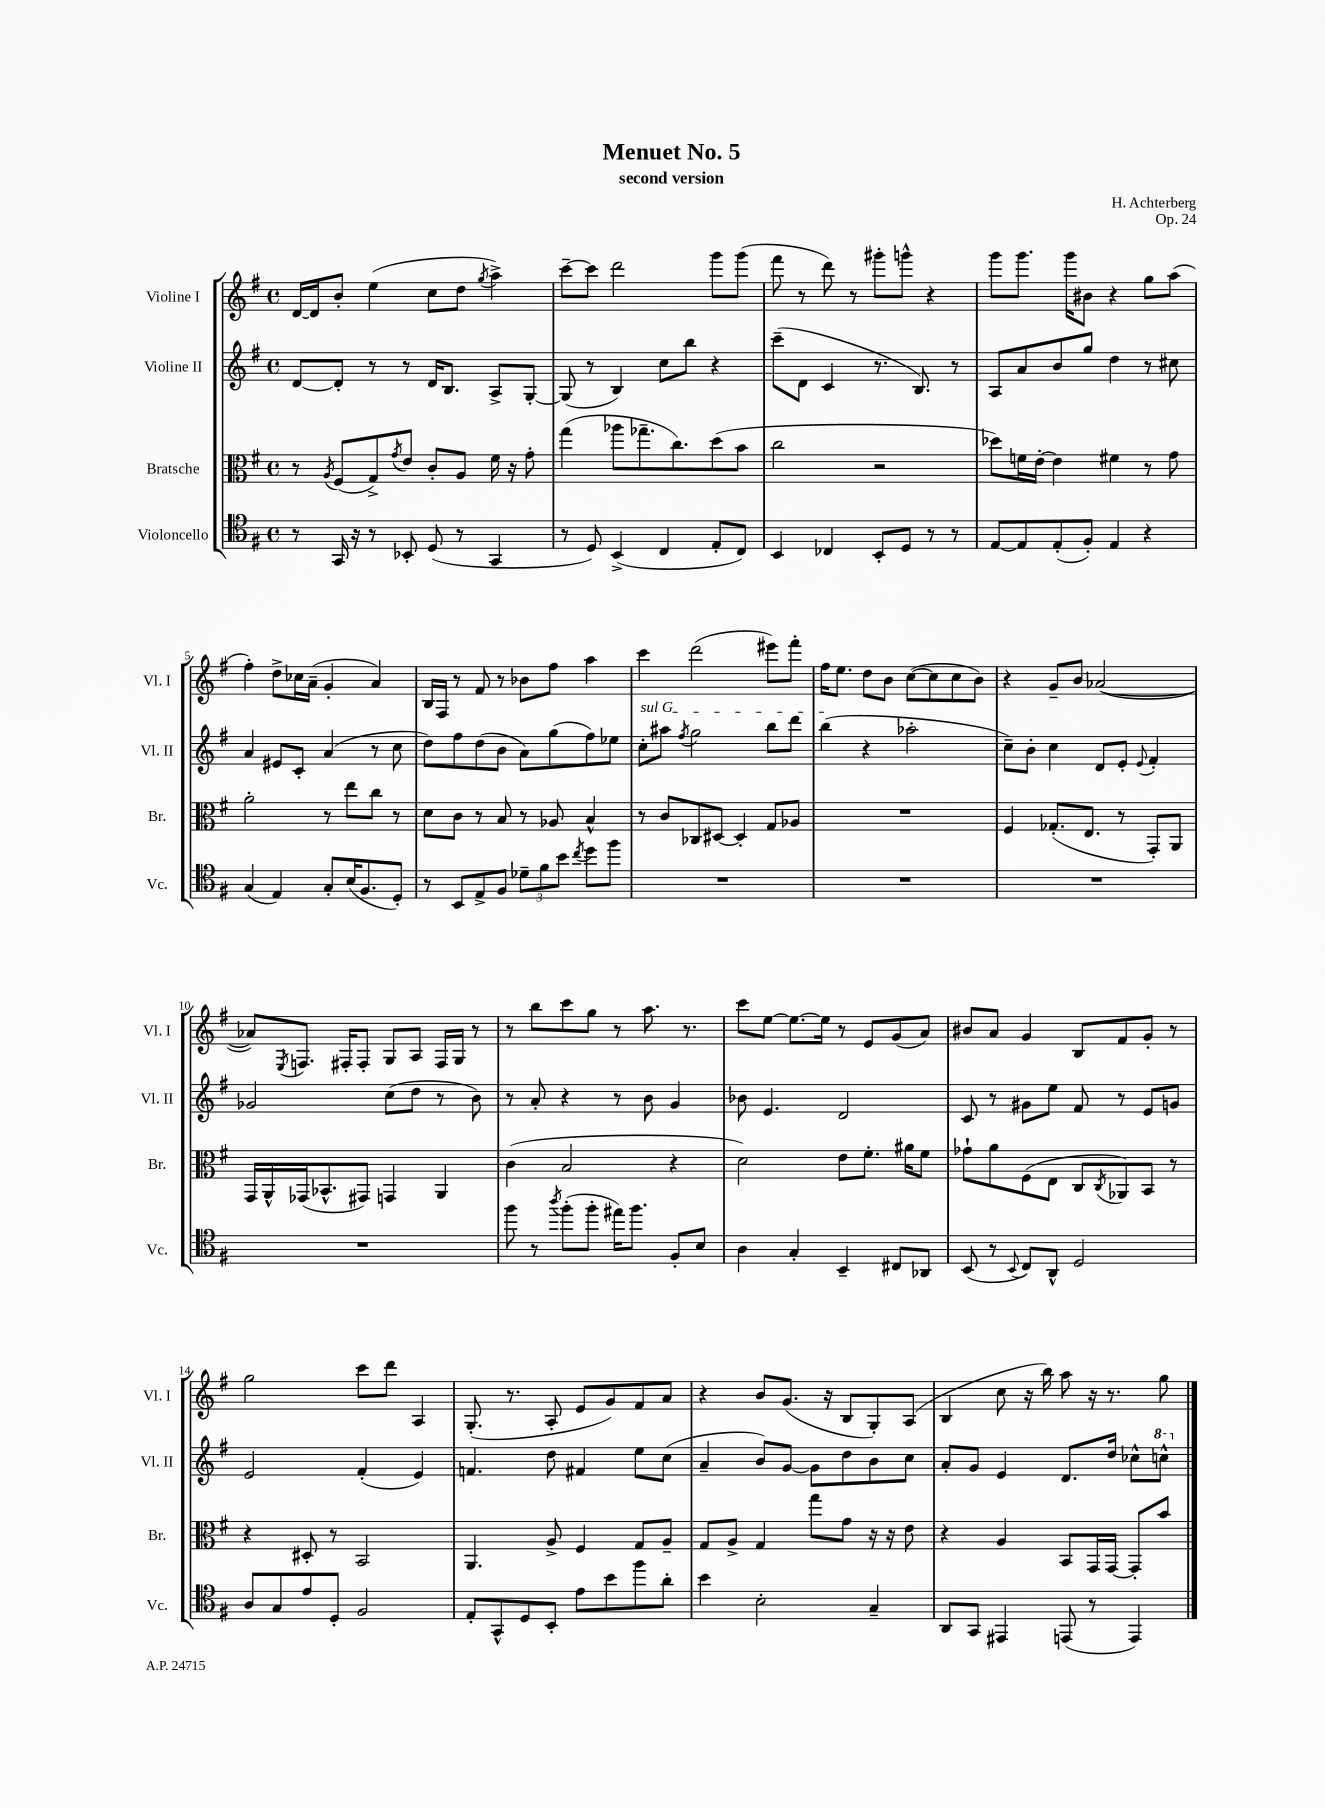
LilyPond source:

\header { title = "Menuet No. 5" composer = "H. Achterberg" subtitle = "second version" opus = "Op. 24" }
<<
\new StaffGroup <<
\new Staff = "s0" \with { instrumentName = "Violine I" shortInstrumentName = "Vl. I" } {
    \clef treble \key g \major \defaultTimeSignature \time 4/4
    d'16~ d'16 b'8-. e''4( c''8 d''8 \acciaccatura { g''8 } a''4->) |
    c'''8~-- c'''8 d'''2 g'''8 g'''8( |
    fis'''8 r8 d'''8) r8 gis'''8-. g'''8-^ r4 |
    g'''8 g'''8. g'''16 bis'8 r4 g''8 a''8( |
    fis''4-.) d''8-> ces''16 a'16--( g'4-. a'4) |
    b16 fis16 r8 fis'8 r8 bes'8 fis''8 a''4 |
    c'''4 d'''2( eis'''8) fis'''8-. |
    fis''16 e''8. d''8 b'8 c''8~( c''8 c''8 b'8) |
    r4 g'8-- b'8 aes'2~( |
    aes'8) \acciaccatura { e8 } f8. fis16-. fis8-. g8 a8 fis16 g16 r8 |
    r8 b''8 c'''8 g''8 r8 a''8. r8. |
    c'''8 e''8~ e''8.~ e''16 r8 e'8 g'8( a'8) |
    bis'8 a'8 g'4 b8 fis'8 g'8-. r8 |
    g''2 c'''8 d'''8 a4 |
    g8.-.( r8. a8-. e'8 g'8) fis'8 a'8 |
    r4 b'8 g'8.( r16 b8 g8-.) a8( |
    b4 c''8 r16 b''16) a''8 r16 r8. g''8 \bar "|." |
}
\new Staff = "s1" \with { instrumentName = "Violine II" shortInstrumentName = "Vl. II" } {
    \clef treble \key g \major \defaultTimeSignature \time 4/4
    d'8~ d'8-. r8 r8 d'16 b8. a8-> g8~-. |
    g8( r8 b4) c''8 b''8 r4 |
    c'''8--( d'8 c'4 r8. b8.) r8 |
    a8 a'8 b'8 g''8 d''4 r8 cis''8 |
    a'4 eis'8 c'8-. a'4( r8 c''8 |
    d''8) fis''8 d''8( b'8 a'8) g''8( fis''8) ees''8 |
    \once \override TextSpanner.bound-details.left.text = \markup { \italic "sul G" } c''8-.\startTextSpan ais''8 \acciaccatura { fis''8 } g''2 b''8 d'''8 |
    b''4\stopTextSpan( r4 aes''2-. |
    c''8--) b'8-. c''4 d'8 e'8-. \appoggiatura { e'8 } fis'4-. |
    ges'2 c''8( d''8 r8 b'8) |
    r8 a'8-. r4 r8 b'8 g'4 |
    bes'8 e'4. d'2 |
    c'8 r8 gis'8 e''8 fis'8 r8 e'8 g'8 |
    e'2 fis'4-.( e'4) |
    f'4. d''8 fis'4 e''8 c''8( |
    a'4-- b'8) g'8~ g'8 d''8 b'8 c''8 |
    a'8-. g'8 e'4 d'8. d''16 ces''8-^ \ottava #1 c'''!8-^ \ottava #0 \bar "|." |
}
\new Staff = "s2" \with { instrumentName = "Bratsche" shortInstrumentName = "Br." } {
    \clef alto \key g \major \defaultTimeSignature \time 4/4
    r8 \acciaccatura { a8 } fis8( g8->) \acciaccatura { g'8 } e'8 c'8-. a8 fis'16 r16 g'8-. |
    g''4( aes''8 ges''8.-- c''8.) d''8( b'8 |
    c''2 r2 |
    des''8) f'16 e'16~-. e'4 fis'4 r8 g'8 |
    a'2-. r8 e''8 c''8 r8 |
    d'8 c'8 r8 b8 r8 aes8 b4-^ |
    r8 c'8 ces8 dis8~ dis4-. g8 aes8 |
    R1 |
    fis4 ges8.-.( e8. r8 g,8-.) a,8 |
    g,16 a,16-^ ges,16( bes,8.-^ gis,8) g,4 a,4 |
    c'4( b2 r4 |
    d'2) e'8 fis'8.-. ais'16 fis'8 |
    ges'8-! a'8 fis8( e8 c8 \acciaccatura { c8 } aes,8) b,8 r8 |
    r4 dis8-. r8 b,2 |
    a,4. a8-> fis4 g8 a8-- |
    g8 a8-> g4 g''8 g'8 r16 r16 e'8 |
    r4 a4 b,8 g,16 g,16~ g,8-. b'8 \bar "|." |
}
\new Staff = "s3" \with { instrumentName = "Violoncello" shortInstrumentName = "Vc." } {
    \clef tenor \key g \major \defaultTimeSignature \time 4/4
    r8 g,16 r16 r8 bes,8-. d8( r8 g,4 |
    r8 d8) b,4->( c4 e8-. c8) |
    b,4 ces4 b,8-. d8 r8 r8 |
    e8~ e8 e8-.( fis8-.) e4 r4 |
    g4( e4) g8-. b16( fis8. d8-.) |
    r8 b,8 e8-> fis8 \tuplet 3/2 { des'8-- fis'8 b'8 } \acciaccatura { c''8 } d''8 fis''8 |
    R1 |
    R1 |
    R1 |
    R1 |
    fis''8 r8 \acciaccatura { a''8 } fis''8-.( fis''8-. eis''16) fis''8. fis8-. b8 |
    a4 g4-. b,4-- cis8 aes,8 |
    b,8( r8 \appoggiatura { b,8 } c8) a,8-^ d2 |
    a8 g8 e'8 d8-. fis2 |
    e8-. g,8-^ d8 b,8-. e'8 b'8 fis''8 a'8-. |
    b'4 b2-. g4-- |
    a,8 g,8 eis,4 e,8( r8 e,4) \bar "|." |
}
>>
>>
